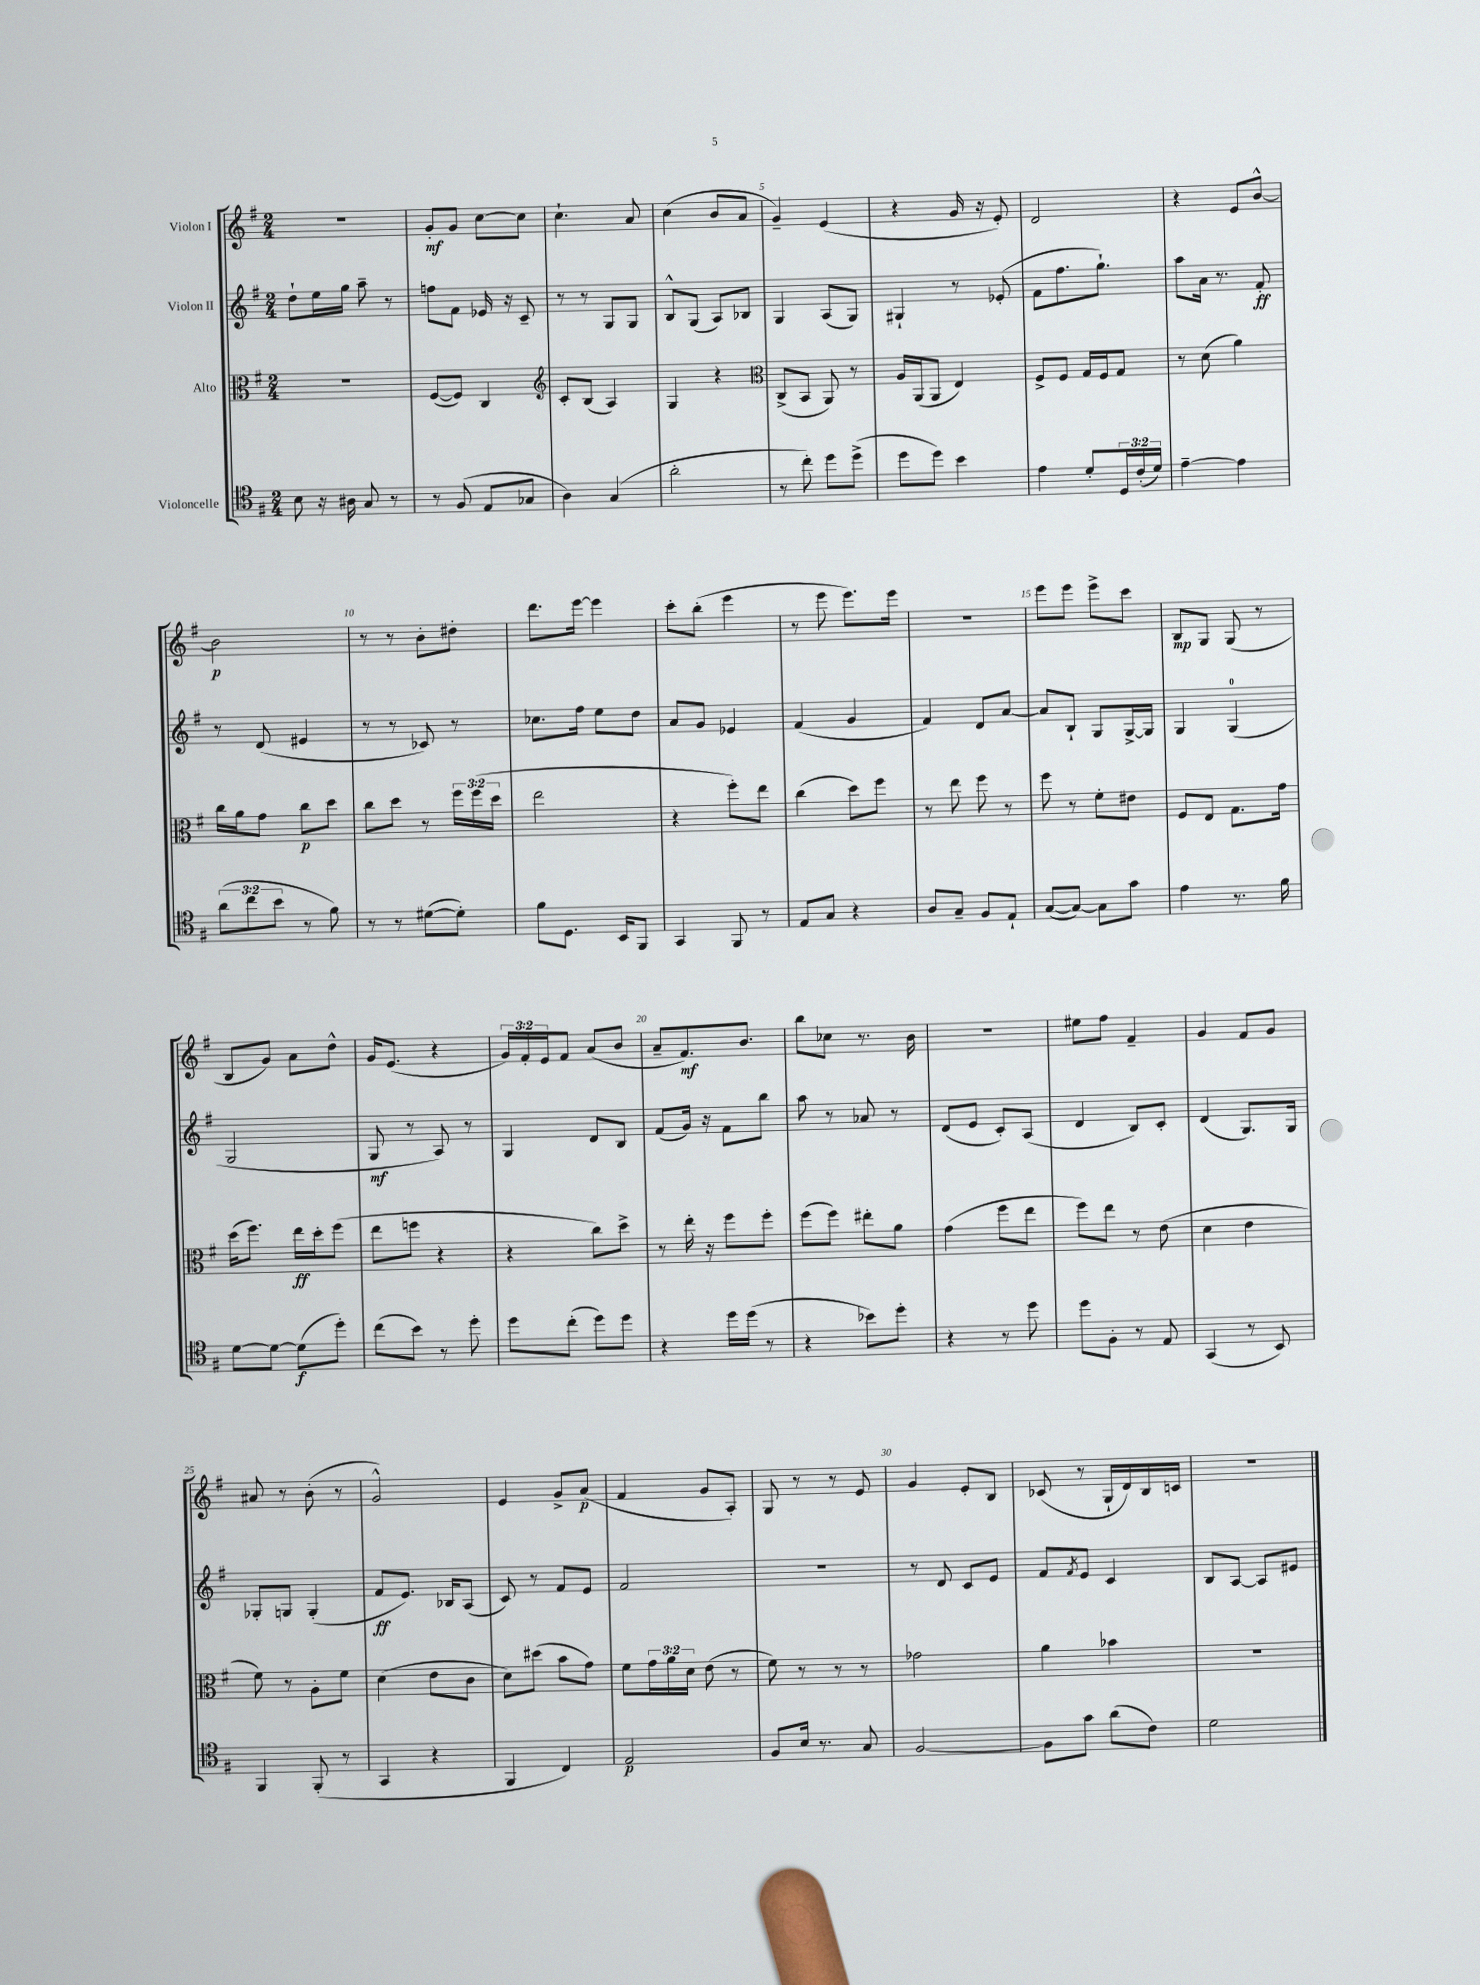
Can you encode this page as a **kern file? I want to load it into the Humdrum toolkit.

**kern	**dynam	**kern	**dynam	**kern	**dynam	**kern	**dynam
*part4	*part4	*part3	*part3	*part2	*part2	*part1	*part1
*staff4	*staff4	*staff3	*staff3	*staff2	*staff2	*staff1	*staff1
*I"Violoncelle	*	*I"Alto	*	*I"Violon II	*	*I"Violon I	*
*clefC4	*	*clefC3	*	*clefG2	*	*clefG2	*
*k[f#]	*	*k[f#]	*	*k[f#]	*	*k[f#]	*
*M2/4	*	*M2/4	*	*M2/4	*	*M2/4	*
=1	=1	=1	=1	=1	=1	=1	=1
8B\	.	2r	.	8dd`\L	.	2r	.
16r	.	.	.	16ee\L	.	.	.
16A#X\	.	.	.	16gg\JJ	.	.	.
8G/	.	.	.	8aa~\	.	.	.
8r	.	.	.	8r	.	.	.
=2	=2	=2	=2	=2	=2	=2	=2
8r	.	([8F#/L	.	8ffn\L	.	8g'/L	mf
(8F#/	.	8F#/J])	.	8f#\J	.	8g/J	.
8E/L	.	4C/	.	16e-X/	.	[8cc\L	.
.	.	.	.	16r	.	.	.
8G-X/J	.	.	.	8c~/	.	8cc\J]	.
=3	=3	=3	=3	=3	=3	=3	=3
*	*	*clefG2	*	*	*	*	*
4A\)	.	8c'/L	.	8r	.	4.cc`\	.
.	.	(8B/J	.	8r	.	.	.
(4G/	.	4A/)	.	8G/L	.	.	.
.	.	.	.	8G/J	.	8a/	.
=4	=4	=4	=4	=4	=4	=4	=4
2a'\	.	4G/	.	8B^^/L	.	(4cc\	.
.	.	.	.	(8G/J	.	.	.
.	.	4r	.	8A/L)	.	8b/L	.
.	.	.	.	8B-X/J	.	8a/J	.
=5	=5	=5	=5	=5	=5	=5	=5
*	*	*clefC3	*	*	*	*	*
8r	.	(8C^/L	.	4G/	.	4g~/)	.
8cc'\)	.	8BB/J	.	.	.	.	.
8dd\L	.	8AA/)	.	(8A/L	.	(4e/	.
(8dd^\J	.	8r	.	8G/J)	.	.	.
=6	=6	=6	=6	=6	=6	=6	=6
8dd\L	.	16A/LL	.	4G#X`/	.	4r	.
.	.	(16AA/J	.	.	.	.	.
8dd\J)	.	8AA/J	.	.	.	.	.
4b\	.	4E/)	.	8r	.	16g/	.
.	.	.	.	.	.	16r	.
.	.	.	.	(8e-X'/	.	8e'/)	.
=7	=7	=7	=7	=7	=7	=7	=7
4e\	.	8F#^/L	.	8f#\L	.	2d/	.
.	.	8F#/J	.	8.ff#\	.	.	.
8d'/L	.	16G/LL	.	.	.	.	.
.	.	16F#/J	.	8.gg`\J)	.	.	.
24D/L	.	8G/J	.	.	.	.	.
(24c'/	.	.	.	.	.	.	.
24d/JJ)	.	.	.	.	.	.	.
=8	=8	=8	=8	=8	=8	=8	=8
[4e~\	.	8r	.	8aa\L	.	4r	.
.	.	(8d\	.	16a\Jk	.	.	.
.	.	.	.	8.r	.	.	.
4e\]	.	4a\)	.	.	.	8e/L	.
.	.	.	.	8f#'/	ff	[8b^^/J	.
!!LO:LB:g=z
=9	=9	=9	=9	=9	=9	=9	=9
(12a\L	.	16cc\LL	.	8r	.	2b\]	p
.	.	16a\J	.	.	.	.	.
12cc\	.	.	.	.	.	.	.
.	.	8g\J	.	(8d/	.	.	.
12b\J	.	.	.	.	.	.	.
8r	.	8cc\L	p	4e#X/	.	.	.
8f#\)	.	8dd\J	.	.	.	.	.
=10	=10	=10	=10	=10	=10	=10	=10
8r	.	8cc\L	.	8r	.	8r	.
8r	.	8dd\J	.	8r	.	8r	.
([8d#X\L	.	8r	.	8c-X/)	.	8b'\L	.
8d#'\J])	.	24ff#\LL	.	8r	.	8dd#X'\J	.
.	.	(24ff#\	.	.	.	.	.
.	.	24dd\JJ	.	.	.	.	.
=11	=11	=11	=11	=11	=11	=11	=11
8f#\L	.	2ee\	.	8.cc-X\L	.	8.ddd\L	.
8.D\J	.	.	.	.	.	.	.
.	.	.	.	16ff#\Jk	.	[16eee\Jk	.
.	.	.	.	8ee\L	.	4eee\]	.
16BB/KL	.	.	.	.	.	.	.
8FF#/J	.	.	.	8dd\J	.	.	.
=12	=12	=12	=12	=12	=12	=12	=12
4GG/	.	4r	.	8a/L	.	8ccc'\L	.
.	.	.	.	8g/J	.	(8bb'\J	.
8FF#/	.	8ff#'\L)	.	4e-X/	.	4eee\	.
8r	.	8ee\J	.	.	.	.	.
=13	=13	=13	=13	=13	=13	=13	=13
8E/L	.	(4cc\	.	(4f#/	.	8r	.
8G/J	.	.	.	.	.	8eee\	.
4r	.	8dd\L)	.	4g/	.	8.eee\L)	.
.	.	8ff#\J	.	.	.	.	.
.	.	.	.	.	.	16eee\Jk	.
=14	=14	=14	=14	=14	=14	=14	=14
8A/L	.	8r	.	4f#/)	.	2r	.
8G~/J	.	8ee\	.	.	.	.	.
8F#/L	.	8ff#\	.	8d/L	.	.	.
8E`/J	.	8r	.	[8a/J	.	.	.
=15	=15	=15	=15	=15	=15	=15	=15
([8G/L	.	8ff#\	.	8a/L]	.	8eee\L	.
8G/J_)	.	8r	.	8B`/J	.	8eee\J	.
8G\L]	.	8f#'\L	.	8G/L	.	8eee^\L	.
8g\J	.	8e#X\J	.	[16G^/L	.	8ccc\J	.
.	.	.	.	16G/JJ]	.	.	.
=16	=16	=16	=16	=16	=16	=16	=16
4e\	.	8F#/L	.	4G/	.	8B/L	mp
.	.	8E/J	.	.	.	8G/J	.
8.r	.	8.G\L	.	(4G/	.	(8G/	.
.	.	.	.	.	.	8r	.
16f#\	.	16g\Jk	.	.	.	.	.
!!LO:LB:g=z
=17	=17	=17	=17	=17	=17	=17	=17
[8d\L	.	(16dd\KL	.	2G/	.	8B/L	.
.	.	8.ff#\J)	.	.	.	.	.
8d\J_	.	.	.	.	.	8g/J)	.
(8d\L]	f	16ee\LL	ff	.	.	8a\L	.
.	.	16dd'\J	.	.	.	.	.
8dd'\J)	.	(8ff#\J	.	.	.	8dd^^\J	.
=18	=18	=18	=18	=18	=18	=18	=18
(8cc\L	.	8ee\L	.	8G/	mf	16g/KL	.
.	.	.	.	.	.	(8.e/J	.
8b\J)	.	8ffn\J	.	8r	.	.	.
8r	.	4r	.	8A/)	.	4r	.
8dd'\	.	.	.	8r	.	.	.
=19	=19	=19	=19	=19	=19	=19	=19
8dd\L	.	4r	.	4G/	.	24g/LL)	.
.	.	.	.	.	.	24f#'/	.
.	.	.	.	.	.	24e/J	.
(8cc'\J	.	.	.	.	.	8f#/J	.
8dd\L)	.	8cc\L)	.	8d/L	.	(8a/L	.
8dd\J	.	8dd^\J	.	8B/J	.	8b/J	.
=20	=20	=20	=20	=20	=20	=20	=20
4r	.	8r	.	(8f#/L	.	8a~/L	.
.	.	16ee'\	.	16g/Jk)	.	8.f#/)	mf
.	.	16r	.	16r	.	.	.
16dd\LL	.	8ff#\L	.	8f#\L	.	.	.
(16dd\JJ	.	.	.	.	.	8.b/J	.
8r	.	8ff#'\J	.	8bb\J	.	.	.
=21	=21	=21	=21	=21	=21	=21	=21
4r	.	(8ff#\L	.	8aa\	.	8bb\L	.
.	.	8ff#\J)	.	8r	.	8cc-X\J	.
8b-X\L)	.	8ee#X'\L	.	8a-X/	.	8.r	.
8dd'\J	.	8a\J	.	8r	.	.	.
.	.	.	.	.	.	16b\	.
=22	=22	=22	=22	=22	=22	=22	=22
4r	.	(4g\	.	(8d/L	.	2r	.
.	.	.	.	8e/J	.	.	.
8r	.	8ff#\L	.	8c'/L)	.	.	.
8dd\	.	8ee\J	.	(8A/J	.	.	.
=23	=23	=23	=23	=23	=23	=23	=23
8dd\L	.	8ff#\L)	.	4d/	.	8ee#X\L	.
8F#'\J	.	8ee\J	.	.	.	8ff#\J	.
8r	.	8r	.	8B/L)	.	4f#~/	.
8E/	.	(8e\	.	8c'/J	.	.	.
=24	=24	=24	=24	=24	=24	=24	=24
(4GG/	.	4d\	.	(4d/	.	4g/	.
8r	.	4e\	.	8.G/L)	.	8f#/L	.
8BB/)	.	.	.	.	.	8g/J	.
.	.	.	.	16G/Jk	.	.	.
!!LO:LB:g=z
=25	=25	=25	=25	=25	=25	=25	=25
4FF#/	.	8f#\)	.	8G-X'/L	.	8a#X/	.
.	.	8r	.	8Gn/J	.	8r	.
(8FF#'/	.	8A'\L	.	(4G'/	.	(8b'\	.
8r	.	8f#\J	.	.	.	8r	.
=26	=26	=26	=26	=26	=26	=26	=26
4GG/	.	(4d\	.	8f#/L	ff	2g^^/)	.
.	.	.	.	8.e/J)	.	.	.
4r	.	8e\L	.	.	.	.	.
.	.	.	.	16B-X/KL	.	.	.
.	.	8c\J	.	(8A/J	.	.	.
=27	=27	=27	=27	=27	=27	=27	=27
4FF#/	.	8d\L)	.	8c/)	.	4e/	.
.	.	(8dd#X\J	.	8r	.	.	.
4C/)	.	8b\L	.	8f#/L	.	8g^/L	.
.	.	8g\J)	.	8e/J	.	(8a/J	p
=28	=28	=28	=28	=28	=28	=28	=28
2E/	p	8f#\L	.	2f#/	.	4f#/	.
.	.	24g\L	.	.	.	.	.
.	.	24a\	.	.	.	.	.
.	.	24d\JJ	.	.	.	.	.
.	.	(8e\	.	.	.	8g/L	.
.	.	8r	.	.	.	8A'/J)	.
=29	=29	=29	=29	=29	=29	=29	=29
8F#/L	.	8f#\)	.	2r	.	8G/	.
16B/Jk	.	8r	.	.	.	8r	.
8.r	.	.	.	.	.	.	.
.	.	8r	.	.	.	8r	.
8G/	.	8r	.	.	.	8e/	.
=30	=30	=30	=30	=30	=30	=30	=30
[2F#/	.	2g-X\	.	8r	.	4g/	.
.	.	.	.	8d/	.	.	.
.	.	.	.	8c/L	.	8e'/L	.
.	.	.	.	8e/J	.	8B/J	.
=31	=31	=31	=31	=31	=31	=31	=31
8F#\L]	.	4a\	.	8f#/L	.	(8c-X/	.
.	.	.	.	8qf#/	.	.	.
8g\J	.	.	.	8e/J	.	8r	.
(8a\L	.	4b-X\	.	4c/	.	16G`/LL	.
.	.	.	.	.	.	16d/)	.
8c\J)	.	.	.	.	.	16B/	.
.	.	.	.	.	.	16cn/JJ	.
=32	=32	=32	=32	=32	=32	=32	=32
2d\	.	2r	.	8B/L	.	2r	.
.	.	.	.	[8A/J	.	.	.
.	.	.	.	8A/L]	.	.	.
.	.	.	.	8e#X/J	.	.	.
==	==	==	==	==	==	==	==
*-	*-	*-	*-	*-	*-	*-	*-
